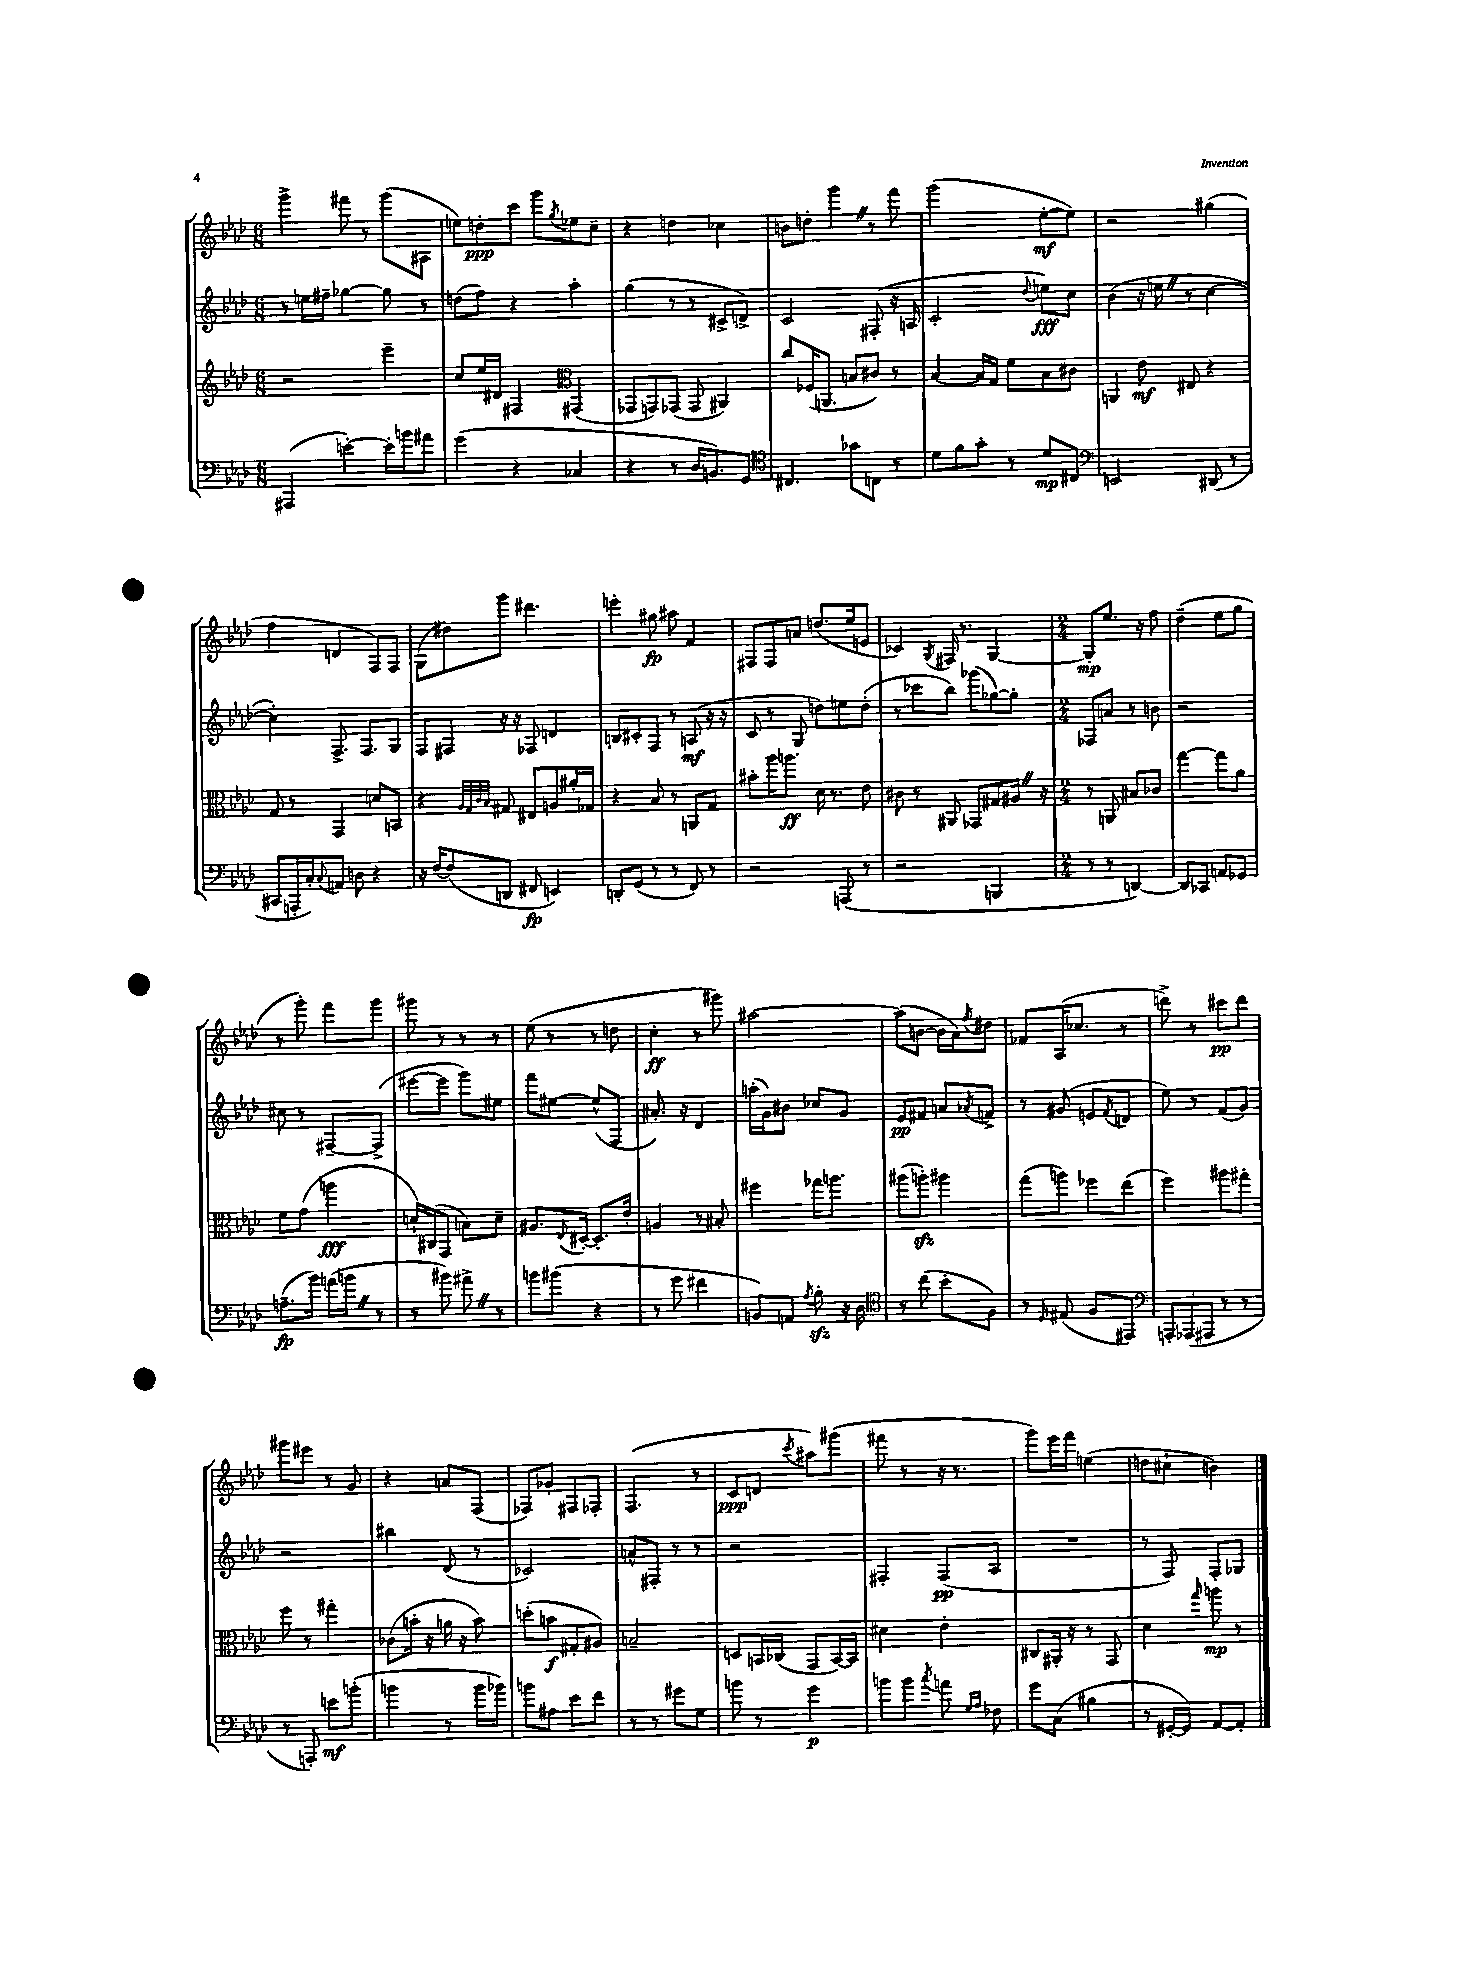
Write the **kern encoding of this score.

**kern	**dynam	**kern	**dynam	**kern	**dynam	**kern	**dynam
*part4	*part4	*part3	*part3	*part2	*part2	*part1	*part1
*staff4	*staff4	*staff3	*staff3	*staff2	*staff2	*staff1	*staff1
*clefF4	*	*clefG2	*	*clefG2	*	*clefG2	*
*k[b-e-a-d-]	*	*k[b-e-a-d-]	*	*k[b-e-a-d-]	*	*k[b-e-a-d-]	*
*M6/8	*	*M6/8	*	*M6/8	*	*M6/8	*
=44	=44	=44	=44	=44	=44	=44	=44
(4AAA#X/	.	2r	.	8r	.	4ggg^\	.
.	.	.	.	16een\LL	.	.	.
.	.	.	.	16ff#X~\JJ	.	.	.
[4en'\)	.	.	.	[4gg-X\	.	8fff#X\	.
.	.	.	.	.	.	8r	.
16e'\LL]	.	4eee-~\	.	8gg-\]	.	(8ggg\L	.
16bn\J	.	.	.	.	.	.	.
8a#X\J	.	.	.	8r	.	8A#X\J	.
=45	=45	=45	=45	=45	=45	=45	=45
(4g\	.	8cc/L	.	(8ddn\L	.	8een\L)	.
.	.	16ee-/L	.	8ff\J)	.	8ddn'\	ppp
.	.	16d#X/JJ	.	.	.	.	.
4r	.	4F#X/	.	4r	.	8ccc\J	.
.	.	.	.	.	.	8ggg\L	.
*	*	*clefC3	*	*	*	*	*
.	.	.	.	.	.	8qgg/	.
4C-X/	.	(4GG#X/	.	4aa-'\	.	8ee-X\	.
.	.	.	.	.	.	8cc~\J	.
=46	=46	=46	=46	=46	=46	=46	=46
4r	.	8GG-X/L	.	(4gg\	.	4r	.
.	.	8GGn/)	.	.	.	.	.
8r	.	(8GG-X/J	.	8r	.	4ddn\	.
16D-/KL	.	8GG-/	.	8r	.	.	.
8.BBn/)	.	.	.	.	.	.	.
.	.	4AA#X/)	.	8c#X^/L	.	4cc-X\	.
8GG/J	.	.	.	8dn^/J)	.	.	.
=47	=47	=47	=47	=47	=47	=47	=47
*clefC4	*	*	*	*	*	*	*
4.C#X/	.	8cc/L	.	2c/	.	8bn\L	.
.	.	(16F-X/K	.	.	.	8ddn'\J	.
.	.	8.AAn/J	.	.	.	.	.
.	.	.	.	.	.	4gggZ\	.
8g-X\L	.	8Bn/L	.	.	.	.	.
8Cn\J	.	8c#X/J)	.	(8F#X'/	.	8r	.
8r	.	8r	.	16r	.	8fff\	.
.	.	.	.	16An/	.	.	.
=48	=48	=48	=48	=48	=48	=48	=48
8d-\L	.	[4B-/	.	2c'/	.	(2ggg\	.
8f\	.	.	.	.	.	.	.
8g'\J	.	16B-/LL]	.	.	.	.	.
.	.	16G/JJ	.	.	.	.	.
8r	.	8f\L	.	.	.	.	.
.	.	.	.	8qqdd-/	.	.	.
8d-/L	mp	8B-\	.	8een\L)	fff	[8ee-'\L	mf
8C#X/J	.	8c#X\J	.	8cc\J	.	8ee-\J])	.
=49	=49	=49	=49	=49	=49	=49	=49
*clefF4	*	*	*	*	*	*	*
2EEn/	.	4AAn/	.	(4b-\	.	2r	.
.	.	8e-\	mf	16r	.	.	.
.	.	.	.	16eenZ\	.	.	.
.	.	8E#X/	.	8r	.	.	.
(8DD#X/	.	4r	.	[4cc\	.	(4gg#X\	.
8r	.	.	.	.	.	.	.
!!LO:LB:g=z
=50	=50	=50	=50	=50	=50	=50	=50
8CC#X/L	.	8G/	.	4cc'\])	.	4ff\	.
16AAAn'/L	.	8r	.	.	.	.	.
16C'/J)	.	.	.	.	.	.	.
8qqC/	.	.	.	.	.	.	.
8AAn/J	.	4GG/	.	8.F^/	.	4dn/	.
8Dn\	.	.	.	.	.	.	.
.	.	.	.	8.F/L	.	.	.
4r	.	8dn/L	.	.	.	8F/L)	.
.	.	8BBn/J	.	8G/J	.	8F/J	.
=51	=51	=51	=51	=51	=51	=51	=51
16r	.	4r	.	8F/L	.	(8G\L	.
[16F/KL	.	.	.	.	.	.	.
(8F/]	.	.	.	8F#X/J	.	8dd#X\)	.
.	.	32qqA-/LLL	.	.	.	.	.
.	.	32qqG/	.	.	.	.	.
.	.	32qqc/	.	.	.	.	.
.	.	32qqB-/JJJ	.	.	.	.	.
8DDn/J	.	8G#X/	.	16r	.	8ggg\J	.
.	.	.	.	16r	.	.	.
8FF#X/	fp	8E#X/L	.	8F-X/	.	4.ddd#X\	.
4EEn/)	.	8An/	.	4dn/	.	.	.
.	.	16a#X'/L	.	.	.	.	.
.	.	16G-X/JJ	.	.	.	.	.
=52	=52	=52	=52	=52	=52	=52	=52
8DDn'/L	.	4r	.	8Bn/L	.	4eeen'\	.
(8GG/J	.	.	.	8c#X'/	.	.	.
8r	.	8B-/	.	8F/J	.	8gg#X\	fp
8r	.	8r	.	8r	.	8aa#X\	.
8FF/)	.	8AAn/L	.	(8An/	mf	4f/	.
8r	.	8G/J	.	16r	.	.	.
.	.	.	.	16r	.	.	.
=53	=53	=53	=53	=53	=53	=53	=53
2r	.	8b#X'\L	.	8c/	.	8F#X/L	.
.	.	16aa-\K	.	8r	.	8F#/	.
.	.	8.aan\J	ff	.	.	.	.
.	.	.	.	8G/	.	8an/J	.
.	.	16d-\	.	8ddn\L)	.	(8.ddn/L	.
.	.	8.r	.	.	.	.	.
(8AAAn/	.	.	.	8een\	.	.	.
.	.	.	.	.	.	16ee-/k	.
8r	.	8e-\	.	(8dd'\J	.	8en/J	.
=54	=54	=54	=54	=54	=54	=54	=54
2r	.	8c#X\	.	8r	.	4c-X/)	.
.	.	8r	.	8ccc-X\L	.	.	.
.	.	.	.	.	.	8qG/	.
.	.	8AA#X/	.	8bb-\J)	.	16F#X/	.
.	.	.	.	.	.	8.r	.
.	.	8GG-X/L	.	(8ggg-X\L	.	.	.
4BBBn/	.	8G#X/	.	[8gg-X\)	.	[4G/	.
.	.	16A#XZ/Jk	.	8gg-'\J]	.	.	.
.	.	16r	.	.	.	.	.
=55	=55	=55	=55	=55	=55	=55	=55
*M2/4	*	*M2/4	*	*M2/4	*	*M2/4	*
8r	.	8r	.	8F-X/L	.	8G'/L]	mp
8r	.	8AAn/	.	8an/J	.	8.ee-/J	.
[4DDn/)	.	8B#X/L	.	8r	.	.	.
.	.	.	.	.	.	16r	.
.	.	8c-X/J	.	8bn\	.	8ff\	.
=56	=56	=56	=56	=56	=56	=56	=56
8DD/L]	.	[4gg\	.	2r	.	(4dd-~\	.
8CC-X/J	.	.	.	.	.	.	.
8AAn/L	.	8gg\L]	.	.	.	8ee-\L	.
8GG-X/J	.	8a-\J	.	.	.	8gg\J	.
!!LO:LB:g=z
=57	=57	=57	=57	=57	=57	=57	=57
(8.An~\L	fp	8f\L	.	8cc#X\	.	8r	.
.	.	(8g\J	.	8r	.	8ggg'\)	.
16b-\Jk)	.	.	.	.	.	.	.
(16an\LL	.	4aan\	fff	[8F#X~/L	.	8fff\L	.
16bnZ\JJ	.	.	.	.	.	.	.
8r	.	.	.	(8F#^/J]	.	8ggg\J	.
=58	=58	=58	=58	=58	=58	=58	=58
8r	.	16dn`/LL)	.	[8eee#X\L	.	8ggg#X\	.
.	.	(16C#X/J	.	.	.	.	.
8b#X\)	.	8GG/J	.	8eee#\J]	.	8r	.
8a#X^Z\	.	8Bn\L)	.	8ggg\L)	.	8r	.
8r	.	8d~\J	.	8ee#X\J	.	8r	.
=59	=59	=59	=59	=59	=59	=59	=59
8bn\L	.	8.A#X/L	.	8fff\L	.	(8ee-\	.
(8b#X\J	.	.	.	[8ee#X\J	.	8r	.
.	.	8qqE-/	.	.	.	.	.
.	.	[16D#X'/Jk	.	.	.	.	.
4r	.	8.D#'/L]	.	(8ee#^^/L]	.	8r	.
.	.	.	.	8F/J	.	8ddn\	.
.	.	16e-'/Jk	.	.	.	.	.
=60	=60	=60	=60	=60	=60	=60	=60
8r	.	4An/	.	8.a#X'/)	.	4cc'\	ff
8g\	.	.	.	.	.	.	.
.	.	.	.	16r	.	.	.
4f#X\	.	8r	.	4d-/	.	8r	.
.	.	8B#X'/	.	.	.	8ggg#X\)	.
=61	=61	=61	=61	=61	=61	=61	=61
8BBn/L)	.	4ff#X\	.	(16aan'\LL	.	[2aa#X\	.
.	.	.	.	16g\J)	.	.	.
8AAn/J	.	.	.	8b#X\J	.	.	.
8qA-/	.	.	.	.	.	.	.
8B-zz'\	.	16gg-X\KL	.	8cc-X/L	.	.	.
.	.	8.aan\J	.	.	.	.	.
16r	.	.	.	8g/J	.	.	.
16D-\	.	.	.	.	.	.	.
=62	=62	=62	=62	=62	=62	=62	=62
*clefC4	*	*	*	*	*	*	*
8r	.	(8aa#X\L	.	8e-/L	pp	(8aa#\L]	.
(8cc\	.	8aanzz'\J)	.	8f#X/J	.	[8bn\J	.
8b-'\L	.	4aa#X\	.	8an/L	.	16b\LL]	.
.	.	.	.	.	.	16a-\J)	.
.	.	.	.	8qa-X/	.	8qff/	.
8F\J)	.	.	.	8fn^/J	.	8dd#X\J	.
=63	=63	=63	=63	=63	=63	=63	=63
8r	.	(8gg\L	.	8r	.	8f-X/L	.
16qqD-/	.	.	.	.	.	.	.
(8E#X/	.	8aan\J)	.	(8g#X/	.	(16A-/K	.
.	.	.	.	.	.	8.cc-X/J	.
8F/L	.	8ff-X\L	.	8en/L	.	.	.
.	.	.	.	8qf/	.	.	.
8EE#X/J)	.	(8ee-\J	.	8dn/J	.	8r	.
=64	=64	=64	=64	=64	=64	=64	=64
*clefF4	*	*	*	*	*	*	*
12AAAn'/L	.	4ff\)	.	8ee-\)	.	8dddn^\)	.
(12AAA-X/	.	.	.	.	.	.	.
.	.	.	.	8r	.	8r	.
12AAA#X/J	.	.	.	.	.	.	.
8r	.	8aa#X\L	.	(8f/L	.	8ccc#X\L	pp
8r	.	8gg#X'\J	.	8g/J)	.	8ddd\J	.
!!LO:LB:g=z
=65	=65	=65	=65	=65	=65	=65	=65
8r	.	8ff\	.	2r	.	8ggg#X\L	.
8AAAn'/)	.	8r	.	.	.	8eee#X\J	.
8en\L	mf	4gg#X'\	.	.	.	8r	.
(8bn'\J	.	.	.	.	.	8g/	.
=66	=66	=66	=66	=66	=66	=66	=66
4bn\	.	(8c-X\L	.	4bb#X\	.	4r	.
.	.	16bn'\Jk	.	.	.	.	.
.	.	16r	.	.	.	.	.
8r	.	16an\	.	(8d-/	.	8an/L	.
.	.	16r	.	.	.	.	.
16b\LL	.	8b\)	.	8r	.	(8F/J	.
16b-X\JJ)	.	.	.	.	.	.	.
=67	=67	=67	=67	=67	=67	=67	=67
8bn\L	.	(8ddn'\L	.	2c-X/)	.	8F-X/L)	.
8A#X\J	.	8bn\J	f	.	.	8g-X'/J	.
8e-\L	.	8G#X'/L	.	.	.	8F#X/L	.
8f\J	.	8A#X/J)	.	.	.	8F-X'/J	.
=68	=68	=68	=68	=68	=68	=68	=68
8r	.	2Bn~/	.	8an^^/L	.	(4.F/	.
8r	.	.	.	8F#X'/J	.	.	.
8g#X\L	.	.	.	8r	.	.	.
8G\J	.	.	.	8r	.	8r	.
=69	=69	=69	=69	=69	=69	=69	=69
8bn\	.	8Dn/L	.	2r	.	8c/L	ppp
8r	.	16BBn/L	.	.	.	8dn/J	.
.	.	(16C-X/JJ	.	.	.	.	.
.	.	.	.	.	.	8qccc/	.
4g\	p	8GG/L	.	.	.	8aa#X\L)	.
.	.	[16BB/L)	.	.	.	(8ggg#X\J	.
.	.	16BB/JJ]	.	.	.	.	.
=70	=70	=70	=70	=70	=70	=70	=70
8bn\L	.	4d#X\	.	4F#X'/	.	8fff#X\	.
8b\J	.	.	.	.	.	8r	.
8qcc/	.	.	.	.	.	.	.
8an\	.	4e-'\	.	(8F#/L	pp	16r	.
.	.	.	.	.	.	8.r	.
16qqG/LL	.	.	.	.	.	.	.
16qqA-/JJ	.	.	.	.	.	.	.
8F-X\	.	.	.	8A-/J	.	.	.
=71	=71	=71	=71	=71	=71	=71	=71
8g\L	.	8C#X/L	.	2r	.	8ggg\L)	.
(8C\J	.	16AA#X'/Jk	.	.	.	16eee-\L	.
.	.	16r	.	.	.	16fff\JJ	.
4B#X\	.	8r	.	.	.	(4een\	.
.	.	8GG/	.	.	.	.	.
=72	=72	=72	=72	=72	=72	=72	=72
8r	.	4d-\	.	8r	.	8ddn\L	.
[16GG#X'/LL	.	.	.	8F/)	.	8cc#X`\J	.
16GG#/JJ])	.	.	.	.	.	.	.
.	.	16qqgg/	.	.	.	.	.
[8AA-/L	.	8aan\	mp	8F'/L	.	4bn\)	.
8AA-'/J]	.	8r	.	8G-X/J	.	.	.
==	==	==	==	==	==	==	==
*-	*-	*-	*-	*-	*-	*-	*-
